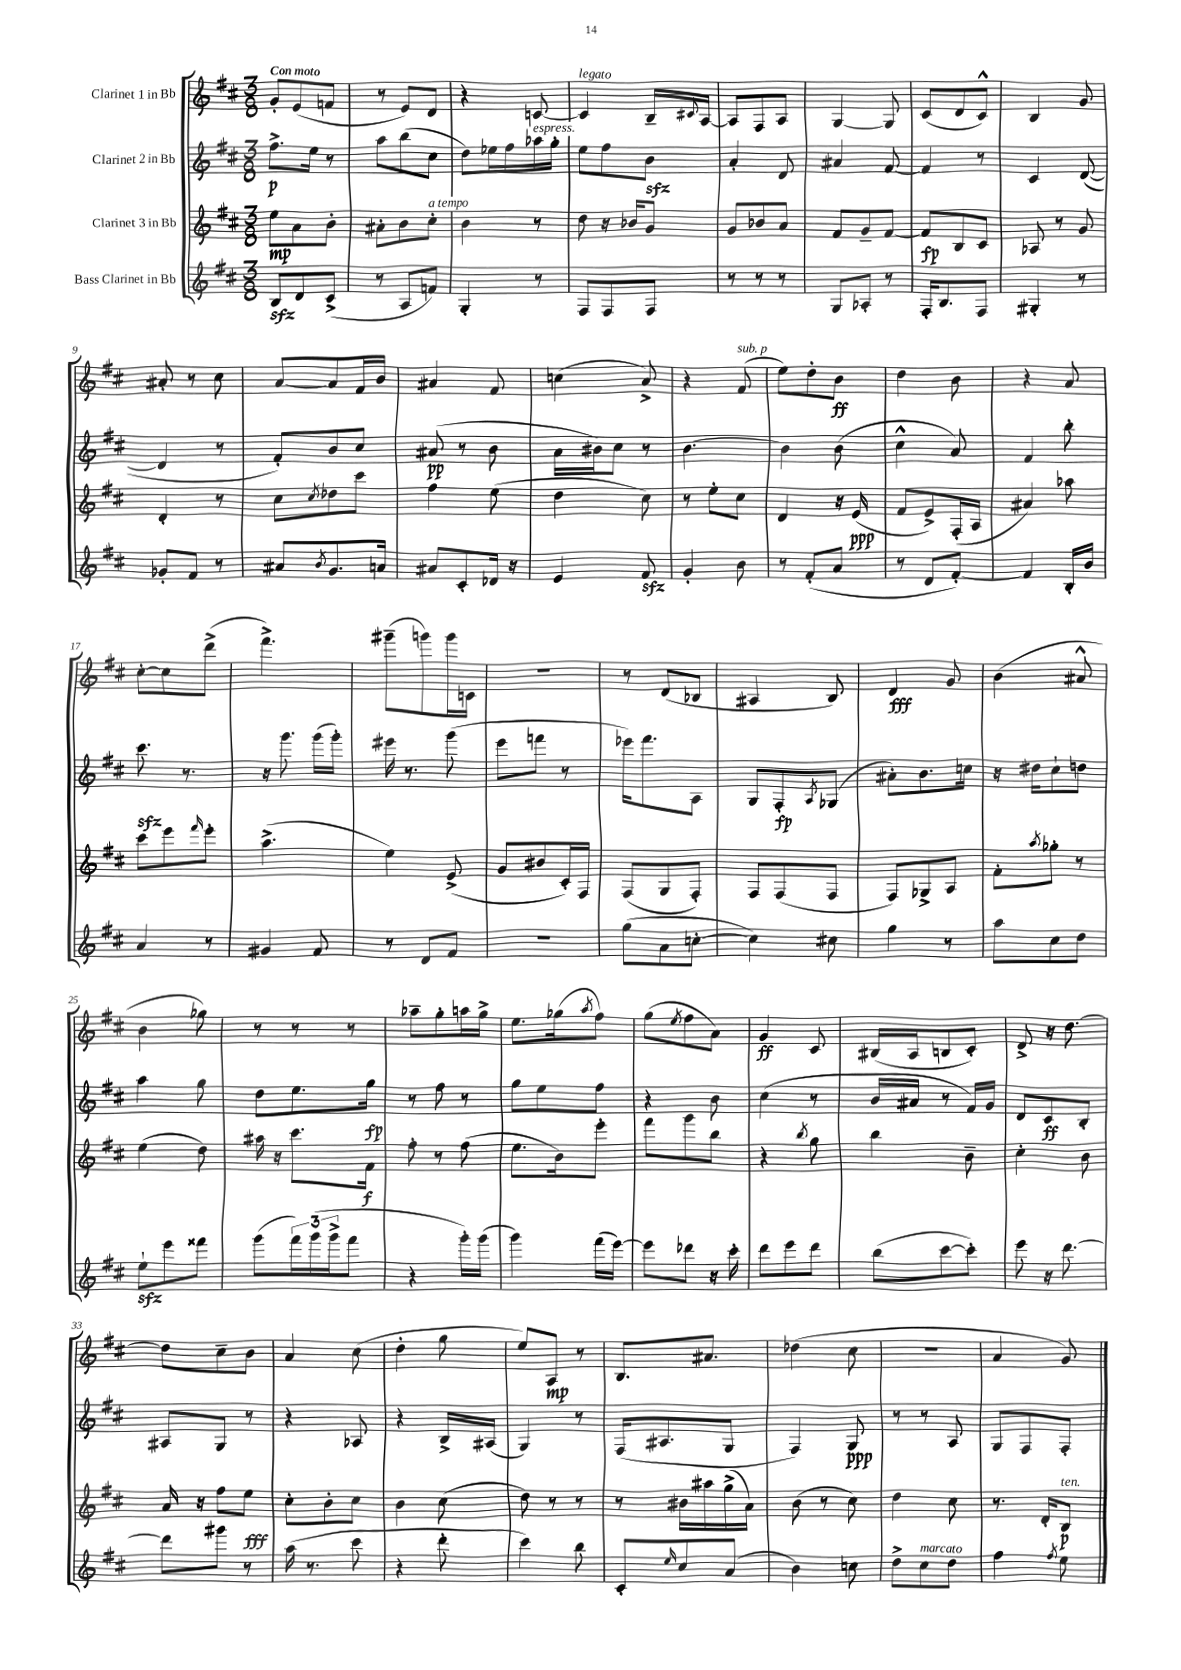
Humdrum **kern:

**kern	**kern	**dynam	**kern	**dynam	**kern	**dynam
*part4	*part3	*part3	*part2	*part2	*part1	*part1
*staff4	*staff3	*staff3	*staff2	*staff2	*staff1	*staff1
*I"Bass Clarinet in Bb	*I"Clarinet 3 in Bb	*	*I"Clarinet 2 in Bb	*	*I"Clarinet 1 in Bb	*
*clefG2	*clefG2	*	*clefG2	*	*clefG2	*
*k[f#c#]	*k[f#c#]	*	*k[f#c#]	*	*k[f#c#]	*
*M3/8	*M3/8	*	*M3/8	*	*M3/8	*
=1	=1	=1	=1	=1	=1	=1
!	!	!	!	!	!LO:TX:a:B:t=Con moto	!
8Bzz/L	8ee\L	mp	8.ff#^\L	p	8g'/L	.
8d/	8a\	.	.	.	(8e/	.
.	.	.	16ee\Jk	.	.	.
(8c#^/J	8b'\J	.	8r	.	8fn/J	.
=2	=2	=2	=2	=2	=2	=2
8r	8a#X'\L	.	8aa\L	.	8r	.
8A/L	8b\	.	(8bb\	.	8e/L)	.
!	!LO:TX:a:i:t=a tempo	!	!	!	!	!
8fn/J)	8cc#'\J	.	8cc#\J	.	8d/J	.
=3	=3	=3	=3	=3	=3	=3
4G'/	4b\	.	8dd\L)	.	4r	.
.	.	.	16ee-X\L	.	.	.
.	.	.	16ff#\	.	.	.
!	!	!	!LO:TX:a:i:t=espress.	!	!	!
8r	8r	.	16aa-X\	.	[8cn/	.
.	.	.	16gg'\JJ	.	.	.
=4	=4	=4	=4	=4	=4	=4
!	!	!	!	!	!LO:TX:a:i:t=legato	!
8F#/L	8dd\	.	8ee\L	.	4c/]	.
8F#/	16r	.	8ff#\	.	.	.
.	16b-X/KL	.	.	.	.	.
8F#/J	8g/J	.	8bzz\J	.	16B~/LL	.
.	.	.	.	.	8qqc#X/	.
.	.	.	.	.	[16A/JJ	.
=5	=5	=5	=5	=5	=5	=5
8r	8g/L	.	4a'/	.	8A/L]	.
8r	8b-X/	.	.	.	8F#/	.
8r	8a/J	.	8d/	.	8A/J	.
=6	=6	=6	=6	=6	=6	=6
8G/L	8f#/L	.	4a#X/	.	[4G/	.
8A-X'/J	8g~/	.	.	.	.	.
8r	[8f#/J	.	[8f#/	.	8G/]	.
=7	=7	=7	=7	=7	=7	=7
16F#'/KL	8f#/L]	fp	4f#/]	.	(8c#/L	.
8.B/	.	.	.	.	.	.
.	8B/	.	.	.	8d/	.
8F#/J	8c#/J	.	8r	.	8c#^^/J)	.
=8	=8	=8	=8	=8	=8	=8
4G#X'/	8A-X/	.	4c#/	.	4B/	.
.	8r	.	.	.	.	.
8r	8g/	.	([8d/	.	8g/	.
!!LO:LB:g=z
=9	=9	=9	=9	=9	=9	=9
8g-X'/L	4d'/	.	4d/]	.	8a#X'/	.
8f#/J	.	.	.	.	8r	.
8r	8r	.	8r	.	8cc#\	.
=10	=10	=10	=10	=10	=10	=10
8a#X/L	8cc#\L	.	8f#'/L)	.	[8a/L	.
8qb/	8qcc#/	.	.	.	.	.
8.g/	8dd-X\	.	8b/	.	8a/]	.
.	8ccc#\J	.	8cc#/J	.	16f#/L	.
16an/Jk	.	.	.	.	16b/JJ	.
=11	=11	=11	=11	=11	=11	=11
8a#X/L	4ff#\	.	(8a#X/	pp	4a#X/	.
8c#'/	.	.	8r	.	.	.
16d-X/Jk	(8ee\	.	8b\	.	8f#/	.
16r	.	.	.	.	.	.
=12	=12	=12	=12	=12	=12	=12
4e/	4dd\	.	16a\LL	.	(4ccn\	.
.	.	.	16b#X\J)	.	.	.
.	.	.	8cc#\J	.	.	.
8f#zz/	8cc#\)	.	8r	.	8a^/)	.
=13	=13	=13	=13	=13	=13	=13
4g'/	8r	.	[4.b\	.	4r	.
.	8ee'\L	.	.	.	.	.
!	!	!	!	!	!LO:TX:a:i:t=sub. p	!
8b\	8cc#\J	.	.	.	(8f#/	.
=14	=14	=14	=14	=14	=14	=14
8r	4d/	.	4b\]	.	8ee\L)	.
(8f#'/L	.	.	.	.	8dd'\	.
8a/J	16r	.	(8b\	.	8b\J	ff
.	(16e/	ppp	.	.	.	.
=15	=15	=15	=15	=15	=15	=15
8r	8f#/L	.	4cc#^^\	.	4dd\	.
8d/L	8e^/)	.	.	.	.	.
[8f#'/J)	(16F#'/L	.	8a/)	.	8b\	.
.	16A/JJ	.	.	.	.	.
=16	=16	=16	=16	=16	=16	=16
4f#/]	4a#X/)	.	4f#/	.	4r	.
16B'/LL	8aa-X\	.	8bb'\	.	8a/	.
16b/JJ	.	.	.	.	.	.
!!LO:LB:g=z
=17	=17	=17	=17	=17	=17	=17
4a/	8ccc#\L	.	8.ccc#zz\	.	[8cc#'\L	.
.	8eee\	.	.	.	8cc#\]	.
.	.	.	8.r	.	.	.
.	16qqfff#/	.	.	.	.	.
8r	8eee'\J	.	.	.	(8ddd^\J	.
=18	=18	=18	=18	=18	=18	=18
4g#X/	(4.aa^\	.	16r	.	4.fff#^\)	.
.	.	.	8.ggg\	.	.	.
8f#/	.	.	(16ggg\LL	.	.	.
.	.	.	16ggg'\JJ)	.	.	.
=19	=19	=19	=19	=19	=19	=19
8r	4ee\)	.	16eee#X\	.	(8ggg#X~\L	.
.	.	.	8.r	.	.	.
8d/L	.	.	.	.	8gggn\)	.
8f#/J	(8e^/	.	(8ggg\	.	16ggg\L	.
.	.	.	.	.	16cn\JJ	.
=20	=20	=20	=20	=20	=20	=20
4.r	8g/L	.	8eee\L	.	4.r	.
.	8b#X/	.	8fffn\J	.	.	.
.	16c#'/L)	.	8r	.	.	.
.	16F#/JJ	.	.	.	.	.
=21	=21	=21	=21	=21	=21	=21
(8gg\L	(8F#/L	.	16eee-X\KL)	.	8r	.
.	.	.	8.fff#\	.	.	.
8a\	8G/	.	.	.	(8d/L	.
[8ccn'\J	8F#'/J)	.	8A\J	.	8B-X/J	.
=22	=22	=22	=22	=22	=22	=22
4cc\])	8F#/L	.	8G/L	.	4A#X/	.
.	(8F#/	.	8F#'/	fp	.	.
.	.	.	8qA/	.	.	.
8cc#X\	8F#/J	.	(8G-X/J	.	8B/)	.
=23	=23	=23	=23	=23	=23	=23
4gg\	8F#/L)	.	8a#X'\L)	.	4d/	fff
.	8G-X^/	.	8.b\	.	.	.
8r	8A/J	.	.	.	8g/	.
.	.	.	16ccn\Jk	.	.	.
=24	=24	=24	=24	=24	=24	=24
8aa\L	8f#'\L	.	16r	.	(4b\	.
.	.	.	16dd#X\KL	.	.	.
.	8qaa/	.	.	.	.	.
8cc#\	8gg-X'\J	.	8cc#`\	.	.	.
8dd\J	8r	.	8ddn\J	.	8a#X^^/	.
!!LO:LB:g=z
=25	=25	=25	=25	=25	=25	=25
8eezz`\L	(4ee\	.	4aa\	.	4b\	.
8eee\	.	.	.	.	.	.
8fff##X\J	8dd\)	.	8gg\	.	8gg-X\)	.
=26	=26	=26	=26	=26	=26	=26
(8ggg\L	16aa#X\	.	8dd\L	.	8r	.
.	16r	.	.	.	.	.
24fff#\L)	8.ccc#\L	.	8.ee\	.	8r	.
(24ggg\	.	.	.	.	.	.
24ggg^\J	.	.	.	.	.	.
8fff#\J	.	.	.	.	8r	.
.	16f#\Jk	f	16gg\Jk	fp	.	.
=27	=27	=27	=27	=27	=27	=27
4r	8ff#'\	.	8r	.	8aa-X~\L	.
.	8r	.	8ff#\	.	8gg'\	.
16ggg'\LL)	(8ff#\	.	8r	.	16aan\L	.
(16ggg\JJ	.	.	.	.	16gg^\JJ	.
=28	=28	=28	=28	=28	=28	=28
4ggg\)	8.ee\L	.	8gg\L	.	8.ee\L	.
.	.	.	8ee\	.	.	.
.	16b\k)	.	.	.	(16gg-X\k	.
.	.	.	.	.	8qaa/	.
(16fff#\LL	8eee'\J	.	8ff#\J	.	8ff#\J)	.
[16eee\JJ)	.	.	.	.	.	.
=29	=29	=29	=29	=29	=29	=29
8eee\L]	8fff#\L	.	4r	.	(8gg\L	.
.	.	.	.	.	8qee/	.
8ddd-X\J	8ggg\	.	.	.	8ff#\	.
16r	8bb\J	.	8b\	.	8a\J)	.
16ccc#'\	.	.	.	.	.	.
=30	=30	=30	=30	=30	=30	=30
8ddd\L	4r	.	(4cc#\	.	4g/	ff
8eee\	.	.	.	.	.	.
.	8qbb/	.	.	.	.	.
8ddd\J	8gg\	.	8r	.	8c#/	.
=31	=31	=31	=31	=31	=31	=31
(8bb\L	4bb\	.	16b/LL	.	(16B#X/LL	.
.	.	.	16a#X/JJ	.	16A/J	.
[8ccc#\	.	.	8r	.	8Bn/	.
8ccc#'\J])	8b~\	.	16f#/LL)	.	8c#'/J)	.
.	.	.	16g/JJ	.	.	.
=32	=32	=32	=32	=32	=32	=32
8eee\	4cc#'\	.	8d/L	.	8d^/	.
16r	.	.	8c#/	ff	16r	.
[8.ddd\	.	.	.	.	[8.dd\	.
.	8b\	.	8B'/J	.	.	.
!!LO:LB:g=z
=33	=33	=33	=33	=33	=33	=33
8ddd\L]	16a/	.	8A#X/L	.	8dd\L]	.
.	16r	.	.	.	.	.
8ggg#X\J	8ff#\L	.	8G/J	.	8cc#~\	.
8r	8ee\J	fff	8r	.	8b\J	.
=34	=34	=34	=34	=34	=34	=34
(16aa\	8cc#'\L	.	4r	.	4a/	.
8.r	.	.	.	.	.	.
.	8b'\	.	.	.	.	.
8ccc#\	8cc#\J	.	8A-X/	.	(8cc#\	.
=35	=35	=35	=35	=35	=35	=35
4r	4b\	.	4r	.	4dd'\	.
8ddd'\	(8cc#\	.	16B^/LL	.	8gg\	.
.	.	.	(16A#X/JJ	.	.	.
=36	=36	=36	=36	=36	=36	=36
4ccc#\)	8dd\)	.	4G/)	.	8ee/L)	.
.	8r	.	.	.	8A/J	mp
8bb\	8r	.	8r	.	8r	.
=37	=37	=37	=37	=37	=37	=37
8c#'/L	8r	.	(16F#/KL	.	8.B/L	.
.	.	.	8.A#X/	.	.	.
16qqee/	.	.	.	.	.	.
8cc#/	16b#X\LL	.	.	.	.	.
.	16aa#X\	.	.	.	8.a#X/J	.
(8a/J	(16gg^\	.	8G/J	.	.	.
.	16a\JJ)	.	.	.	.	.
=38	=38	=38	=38	=38	=38	=38
4b\)	(8b\	.	4F#/)	.	(4dd-X\	.
.	8r	.	.	.	.	.
8ccn\	8cc#\)	.	8G/	ppp	8cc#\	.
=39	=39	=39	=39	=39	=39	=39
8dd^\L	4dd\	.	8r	.	4.r	.
!LO:TX:a:i:t=marcato	!	!	!	!	!	!
8cc#\	.	.	8r	.	.	.
8dd\J	8cc#\	.	8A/	.	.	.
=40	=40	=40	=40	=40	=40	=40
4ff#\	8.r	.	8G/L	.	4a/	.
.	.	.	8F#/	.	.	.
.	16d'/KL	.	.	.	.	.
8qff#/	.	.	.	.	.	.
!	!LO:TX:a:i:t=ten.	!	!	!	!	!
8ee\	8B/J	p	8F#'/J	.	8g/)	.
==	==	==	==	==	==	==
*-	*-	*-	*-	*-	*-	*-
